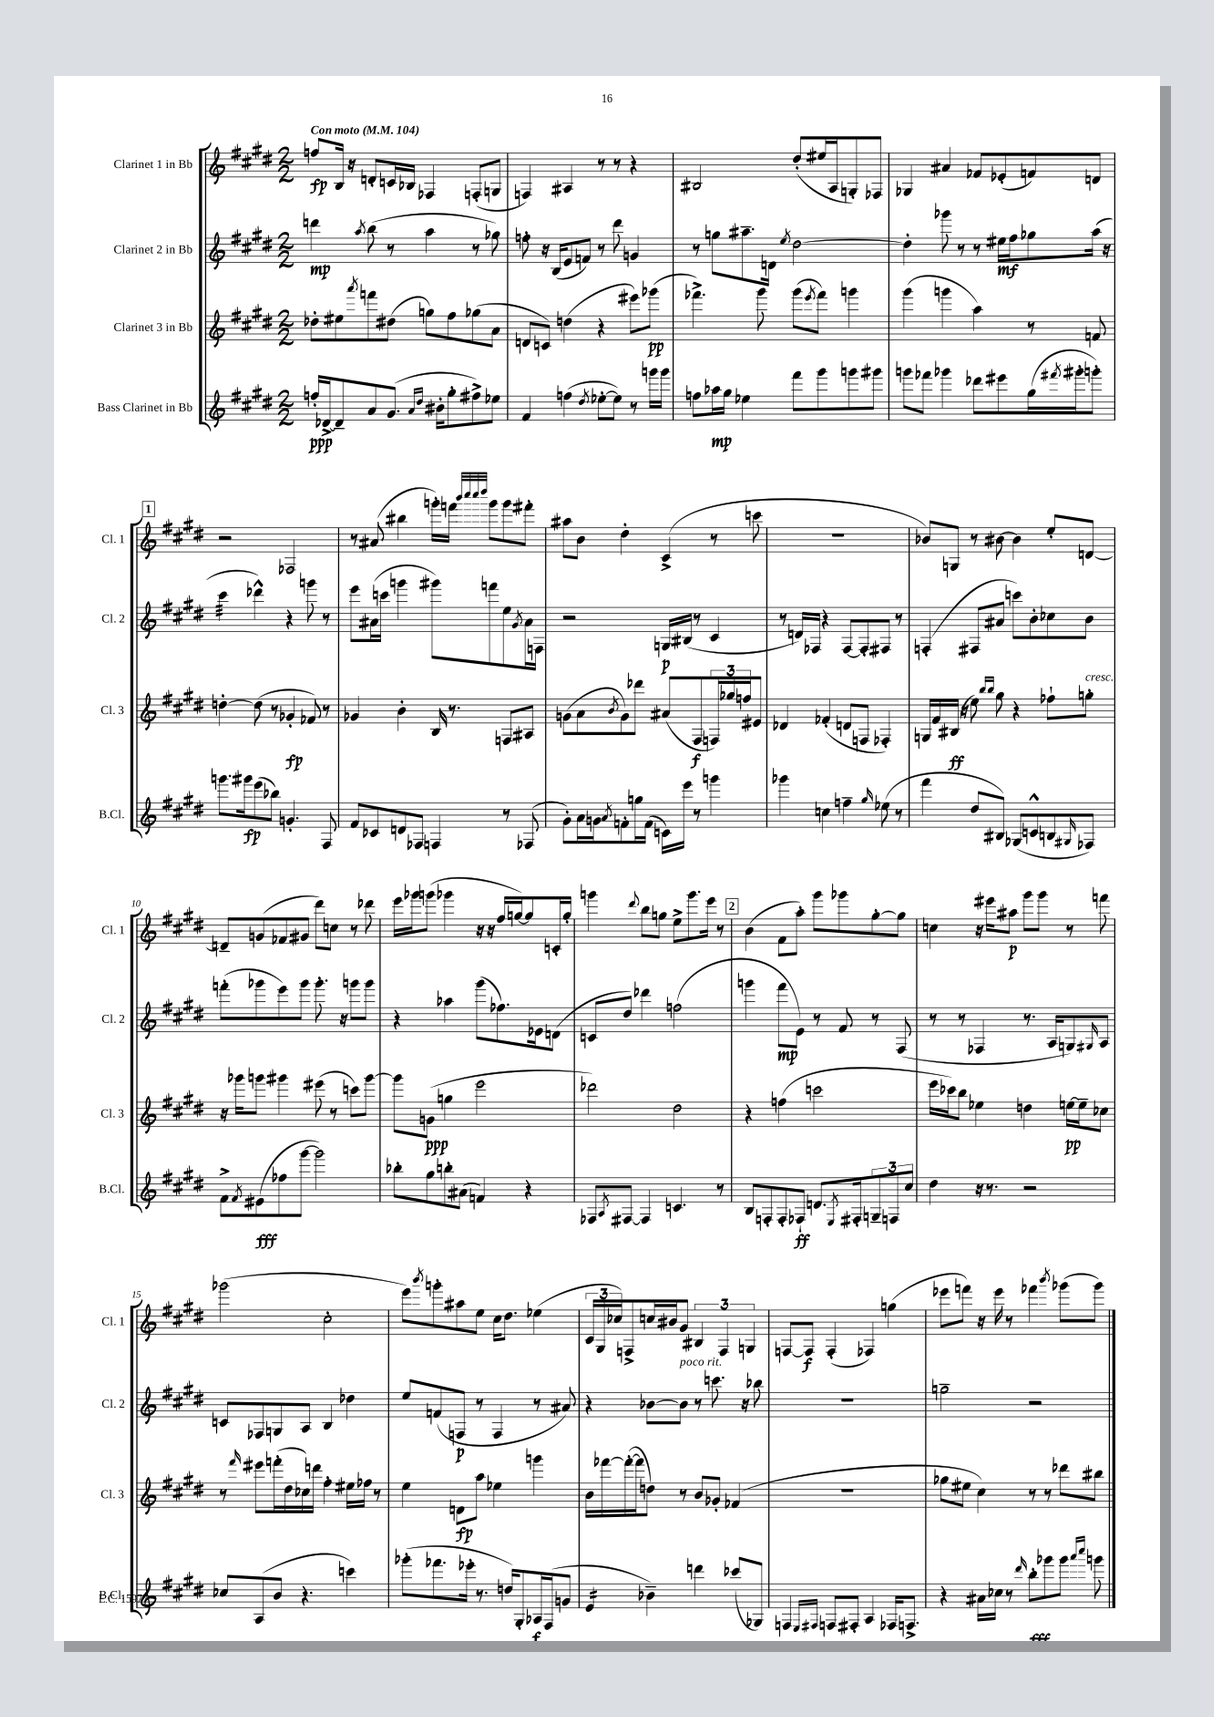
<<
\new StaffGroup <<
\new Staff = "s0" \with { instrumentName = "Clarinet 1 in Bb" shortInstrumentName = "Cl. 1" } {
    \clef treble \key e \major \numericTimeSignature \time 2/2 \tempo "Con moto" 4 = 104
    f''8\fp b16 r16 d'8-. c'16 bes16 fes4 f8-.( g8 |
    f4) ais4 r8 r8 r4 |
    bis2 dis''8-.( eis''16 a16 g8-.) fes8 |
    ges4 ais'4 fes'8 ees'8-.( f'8) d'8 |
    \mark \markup { \box "1" } r2 fes2 |
    r8 ais'8( bis''4 g'''16-.) f'''16 \grace { b'''32 cis''''32 cis''''32 dis''''32 } g'''8 g'''8 fis'''8-. |
    ais''8 b'8 dis''4-. cis'4->( r8 c'''8 |
    R1 |
    bes'8) g8 r8 bis'8~ bis'4 e''8-. d'8~ |
    d'8-- g'8( fes'8 gis'8 dis'''8) c''8 r8 des'''8 |
    e'''16 ges'''16 g'''8( ges'''4 r16 r16 fis''16 g''16~) g''8 c'16-. g''16-. |
    g'''4 \appoggiatura { dis'''8 } b''8 g''8 e''8-> g'''8. e'''16 r8 |
    \mark \markup { \box "2" } b'4( fis'8 a''8-.) gis'''8 ges'''8 gis''8~-. gis''8 |
    c''4 r16 eis'''16 ais''8\p gis'''8 gis'''8 r8 f'''8 |
    ges'''2( cis''2-. |
    e'''8) \acciaccatura { b'''8 } g'''8-. ais''8 e''8 cis''16 dis''8. ees''4( |
    \tuplet 3/2 { cis'16 gis16 ces''16) } f8-> c''16 bis'16 gis'8 \tuplet 3/2 { bis4 f4 g4 } |
    f8~ f8\f f4-.( fes4) g''4( |
    ees'''8 f'''8) r16 ees'''16 r8 fes'''4 \acciaccatura { b'''8 } ges'''8( ges'''8) \bar "|." |
}
\new Staff = "s1" \with { instrumentName = "Clarinet 2 in Bb" shortInstrumentName = "Cl. 2" } {
    \clef treble \key e \major \numericTimeSignature \time 2/2
    d'''4\mp \acciaccatura { a''8 } b''8( r8 a''4 r8 ges''8) |
    f''8-. r16 b16( e'8 f'8) r8 dis'''8 g'4 |
    r8 g''8 ais''8.-- d'16 \acciaccatura { e''8 } dis''2~ |
    dis''4-. ges'''8 r8 r8 eis''16\mf fis''16 ges''8 a''16( r16 |
    \mark \markup { \box "1" } cis'''4:32 des'''4-^) r4 g'''8 r8 |
    e'''8 ais'16( c'''16 g'''4 gis'''8) f'''8 e''8 \acciaccatura { gis'8 } ais'16 f16 |
    r2 g16\p bis16( r8 cis'4 |
    r8 d'16) fes16 r4 fes8~ fes8-. fis8 r8 |
    f4-.( fis8 ais'8 c'''8) b'8-. ces''8 b'8 |
    f'''8-.( ges'''8 e'''8) ges'''8 ges'''8.-. r16 g'''8 g'''8 |
    r4 aes''4 gis'''8( fes''8.) ees'16 d'8( |
    c'8 dis''8) des'''4 f''2( |
    \mark \markup { \box "2" } g'''4 fis'''8\mp e'8) r8 fis'8 r8 fis8( |
    r8 r8 fes4 r8. a16 g8) \grace { gis16 } a8 |
    c'8 fes8 g8 a8 b4 des''4 |
    e''8 f'8( f8\p r8 f4 r8 ais'8) |
    r4 bes'8~ bes'8^\markup { \italic "poco rit." } r8 c'''8. r16 bes''8 |
    R1 |
    g''2-- r2 \bar "|." |
}
\new Staff = "s2" \with { instrumentName = "Clarinet 3 in Bb" shortInstrumentName = "Cl. 3" } {
    \clef treble \key e \major \numericTimeSignature \time 2/2
    des''8-. eis''8 \acciaccatura { a'''8 } f'''8 dis''8( g''8) fis''8 ges''8( a'8 |
    d'8 c'8) d''4( r4 eis'''8) ges'''8\pp( |
    fes'''4.->) gis'''8 gis'''8( \acciaccatura { e'''8 } fes'''8) g'''4 |
    gis'''4( g'''4 a''4) r8 f'8 |
    \mark \markup { \box "1" } d''4~-. d''8( r8 ges'4-.\fp fes'8) r8 |
    ges'4 b'4-. b16 r8. f8 ais8 |
    g'8( a'8 \acciaccatura { b'8 } g'8) des'''8 ais'8( fis8\f \tuplet 3/2 { f16) ges''16 f''16 } eis'8 |
    des'4 fes'4-.( d'8 f8 fes4-.) |
    g16 fis'16 bis16\ff( r16 e''8) \grace { b''16 b''16 } gis''8 r4 fes''8-! g''8-.^\markup { \italic "cresc." } |
    r16 ges'''16 g'''8 gis'''4 eis'''8( r8 c'''8) gis'''8~ |
    gis'''8 g'8\ppp( g''4 e'''2 |
    des'''2) dis''2 |
    \mark \markup { \box "2" } r4 f''4( c'''2 |
    e'''16 ces'''16) b''8 ees''4 d''4 e''16~\pp e''16-- ces''8 |
    r8 \grace { fis'''16 } eis'''8 f'''16-.( dis''16 ces''16) d'''16 fis''4-. eis''16 fes''16 r8 |
    e''4 d'8\fp a''8 ees''4 g'''4 |
    b'16 fes'''16~ fes'''16~-.( fes'''16 d''8) r8 b'8 ges'8-. fes'4( |
    R1 |
    ges''8 eis''8 cis''4) r8 r8 des'''8 bis''8 \bar "|." |
}
\new Staff = "s3" \with { instrumentName = "Bass Clarinet in Bb" shortInstrumentName = "B.Cl." } {
    \clef treble \key e \major \numericTimeSignature \time 2/2
    f''16-.\ppp des'16~-> des'8-- a'8 gis'8.( \grace { a'16 dis''16 } bis'16-. gis''8-. fis''8->) ees''8 |
    fis'4 f''4( \acciaccatura { dis''8 } ees''8~-. ees''8) r8 g'''16 g'''16 |
    f''8 aes''16\mp gis''16 ees''4 fis'''8 gis'''8 g'''8 gis'''8 |
    g'''8 fes'''8 ges'''4 des'''8 eis'''8 gis''16( \acciaccatura { fis'''8 } gis'''16-. g'''8-.) |
    \mark \markup { \box "1" } g'''8. gis'''16\fp e'''8( bes''8) g'4.-. fis8 |
    fis'8 ces'8 d'8 fes8 f4 r8 fes8( |
    gis'8-.) a'16 g'16 \acciaccatura { a'8 } f'8-. g''16 f'16( c'16) e'''16 r8 g'''4 |
    ges'''4 c''4 f''4-- \grace { gis''16 } ees''8( r8 |
    fis'''4 dis''8 bis8) ges8( c'8-^ b8 \grace { gis16 } fes8) |
    fis'8-> \acciaccatura { fis'8 } eis'8\fff( fes''8 gis'''8~ gis'''2) |
    bes''8-. gis''8 b''8-. ais'8( f'4) r4 |
    fes8 \acciaccatura { a8 } fis8~ fis4 c'4. r8 |
    \mark \markup { \box "2" } b8 f8-. f8-. fes8-!\ff d'8. \acciaccatura { e8 } fis16-. \tuplet 3/2 { g8-- f8 cis''8 } |
    dis''4 r16 r8. r2 |
    ces''8 a8( b'8 r4. c'''4) |
    ges'''8-.( fes'''8. ees'''16-. r8. d''16) gis8-. aes16\f fis16( g'8 |
    e'4:16 bes'4--) d'''4 ces'''8( ges8) |
    f4 \grace { e16 fis16 } f8 fis8-. a4 fes16 f8.-> |
    r4 ais'16 ces''16 r8 \grace { dis'''16 } b''8-.\fff ges'''8 ges'''8 \grace { a'''16 cis''''16 } g'''8 \bar "|." |
}
>>
>>
